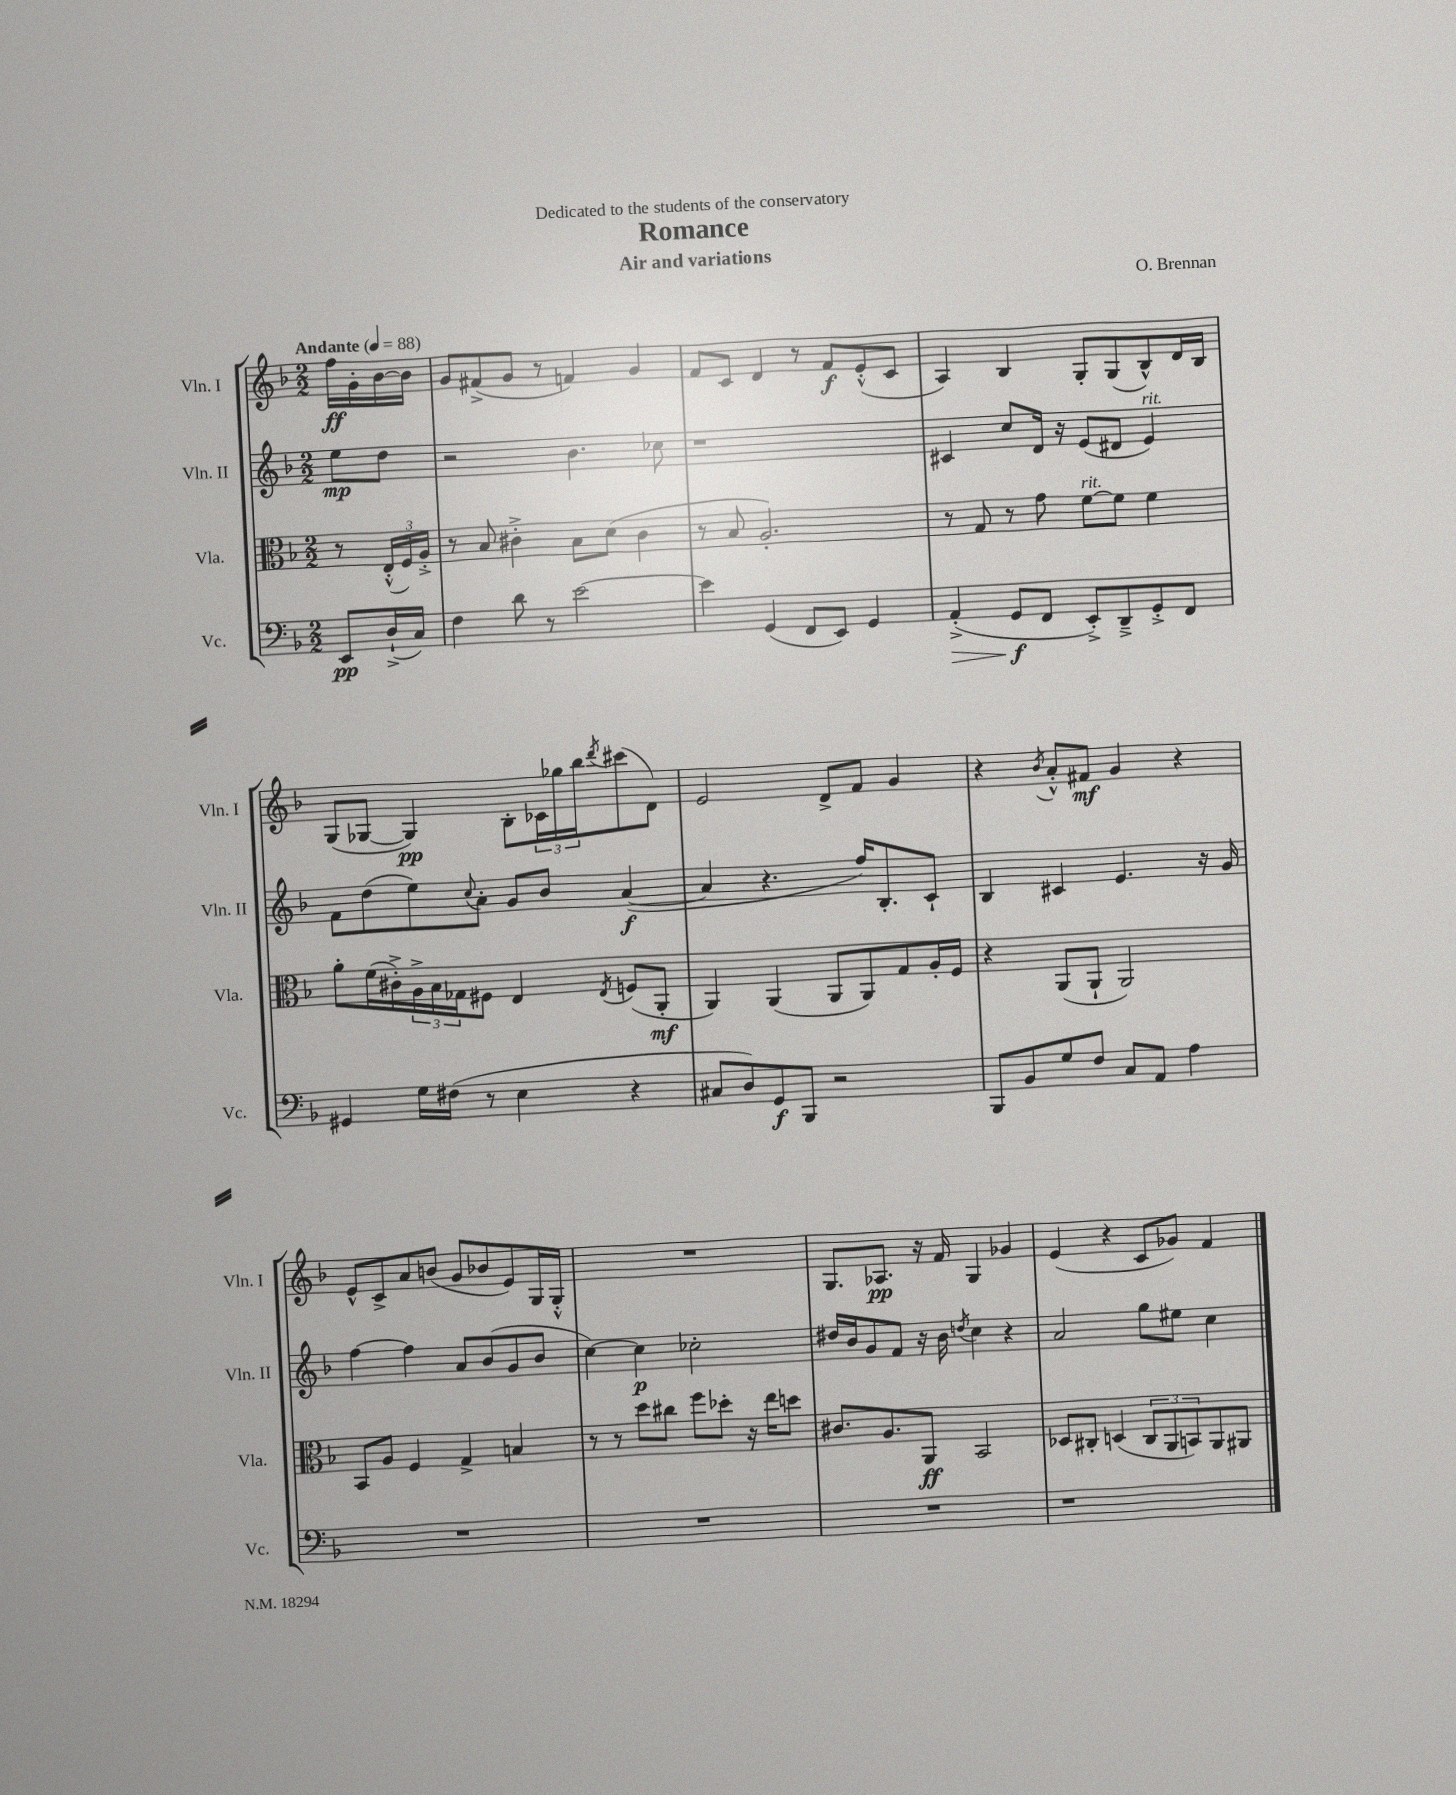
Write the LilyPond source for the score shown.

\header { title = "Romance" composer = "O. Brennan" subtitle = "Air and variations" dedication = "Dedicated to the students of the conservatory" }
<<
\new StaffGroup <<
\new Staff = "s0" \with { instrumentName = "Vln. I" shortInstrumentName = "Vln. I" } {
    \clef treble \key f \major \numericTimeSignature \time 2/2 \partial 4 \tempo "Andante" 4 = 88
    f''16\ff g'16-. bes'16~ bes'16 |
    g'8 fis'8->( g'8 r8 f'4) g'4 |
    f'8 c'8 d'4 r8 f'8\f e'8-.-^( c'8 |
    a4) bes4 g8-. g8( bes8-^) d'16 bes16 |
    g8( ges8~ ges4\pp) bes8-. \tuplet 3/2 { ces'16 ges''16 bes''16 } \acciaccatura { d'''8 } cis'''8( d'8) |
    e'2 d'8-> f'8 g'4 |
    r4 \acciaccatura { bes'8 } a'8-.-^ fis'8\mf g'4 r4 |
    e'8-^ c'8-> a'8 b'8( g'8 bes'8 e'8) g16 g16-.-^ |
    R1 |
    g8. aes8.\pp r16 f'16 g4 ges'4 |
    e'4( r4 c'8 ges'8) f'4 \bar "|." |
}
\new Staff = "s1" \with { instrumentName = "Vln. II" shortInstrumentName = "Vln. II" } {
    \clef treble \key f \major \numericTimeSignature \time 2/2 \partial 4
    e''8\mp d''8 |
    r2 bes'4. ces''8 |
    r1 |
    cis'4 c''8 d'16 r16 e'8( dis'8 e'4^\markup { \italic "rit." }) |
    f'8 d''8( e''8) \appoggiatura { c''8 } a'8-. g'8 bes'8 a'4~\f( |
    a'4 r4. f''16) bes8.-. c'8-! |
    bes4 cis'4 e'4. r16 g'16 |
    f''4~ f''4 a'8 bes'8( g'8 bes'8 |
    c''4~) c''4\p ces''2-. |
    dis''16 bes'16 g'8 f'8 r16 bes'16 \acciaccatura { d''8 } c''4 r4 |
    a'2 g''8 eis''8 c''4 \bar "|." |
}
\new Staff = "s2" \with { instrumentName = "Vla." shortInstrumentName = "Vla." } {
    \clef alto \key f \major \numericTimeSignature \time 2/2 \partial 4
    r8 \tuplet 3/2 { e16-.-^( f16) a16-.-> } |
    r8 bes8 cis'4-.-> bes8 d'8( cis'4 |
    r8 bes8 a2.-.) |
    r8 g8 r8 g'8 f'8~^\markup { \italic "rit." } f'8 f'4 |
    a'8-. f'16( cis'16-.->) \tuplet 3/2 { a16-> bes16 ges16 } fis8 e4 \acciaccatura { e8 } f8( a,8-.\mf |
    a,4) a,4( a,8 a,8) g8 a16-. f16 |
    r4 a,8( a,8-! a,2) |
    bes,8 a8 f4 g4-> b4 |
    r8 r8 d''8 cis''8 f''8 des''8-. r16 e''16 d''8 |
    cis'8. a8. a,8\ff bes,2 |
    des8 cis8-. d4( \tuplet 3/2 { cis8 a,8 b,8) } a,8 ais,8 \bar "|." |
}
\new Staff = "s3" \with { instrumentName = "Vc." shortInstrumentName = "Vc." } {
    \clef bass \key f \major \numericTimeSignature \time 2/2 \partial 4
    e,8\pp d16-!->( c16) |
    f4 d'8 r8 e'2~ |
    e'4 g,4( f,8 e,8) g,4 |
    a,4-.->\>( g,8\f\! f,8 e,8-.->) d,8---> g,8-.-> f,8 |
    gis,4 g16 fis16( r8 e4 r4 |
    cis8 d8) g,8\f bes,,8 r2 |
    bes,,8 bes,8 g8 f8 c8 a,8 a4 |
    R1 |
    R1 |
    R1 |
    r1 \bar "|." |
}
>>
>>
\layout { \context { \Score \remove "Bar_number_engraver" } }
